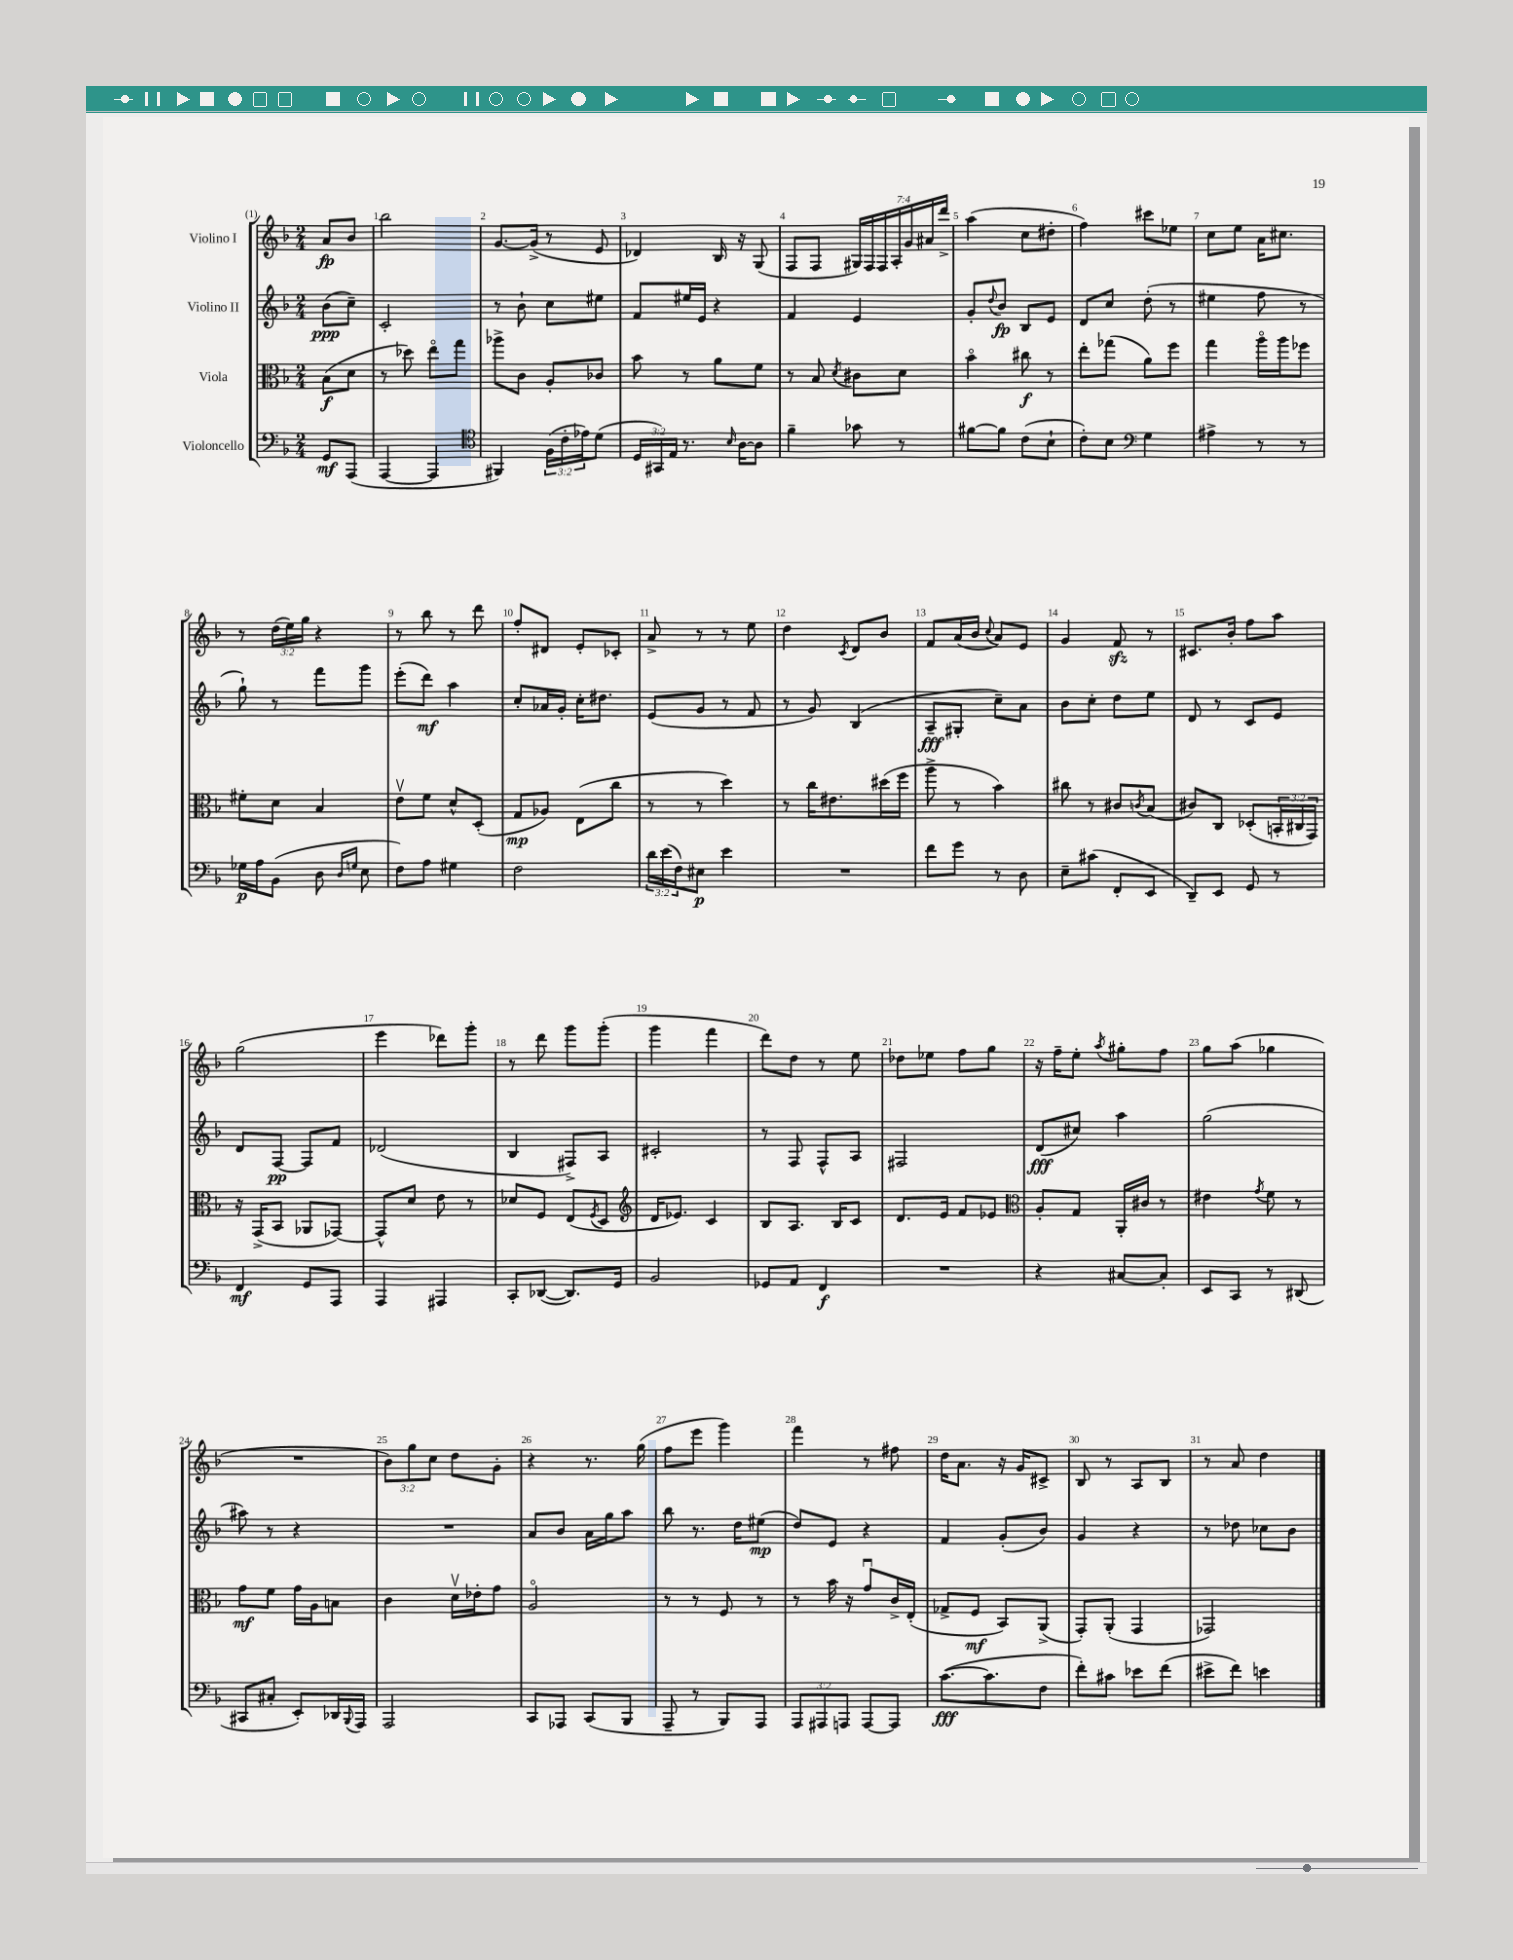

**kern	**kern	**kern	**kern
*staff4	*staff3	*staff2	*staff1
*clefF4	*clefC3	*clefG2	*clefG2
*k[b-]	*k[b-]	*k[b-]	*k[b-]
*M2/4	*M2/4	*M2/4	*M2/4
8GG	(8B-	(8b-	8a
(8AAA	8d	8cc~)	8b-
=	=	=	=
[4AAA	8r	2c'	2bb-
.	8dd-)	.	.
4AAA]	8eeo	.	.
.	8gg	.	.
=	=	=	=
*clefC4	*	*	*
4FF#)	8aa-^	8r	[8.g
.	8c	8b-`	.
.	.	.	(16g^]
(24F	8A'	8cc	8r
24c'	.	.	.
24e-)	.	.	.
(8d	8c-	8ee#	8e
=	=	=	=
24D	8b-	8f	4d-)
24GG#)	.	.	.
24E	.	.	.
8.r	8r	16ee#	.
.	.	16e	.
.	8a	4r	16B-
16qqB-	.	.	.
[16A	.	.	16r
8A]	8f	.	(8G
=	=	=	=
4f~	8r	4f	8F
.	8B-	.	8F
.	8qd	.	.
8g-	8c#	4e	28G#)
.	.	.	28F
.	.	.	28F
.	.	.	28A'
8r	8d	.	.
.	.	.	28g
.	.	.	28a#
.	.	.	28ddd^
=	=	=	=
[8f#	4b-o	8g'	(4aa
.	.	8qqdd	.
8f#]	.	8b-	.
(8c	8cc#	8B-	8cc
8B-`	8r	8e	8dd#'
=	=	=	=
8c')	8ee'	8d	4ff)
8B-	(8gg-	8cc	.
*clefF4	*	*	*
4G	8a)	(8dd'	8ccc#
.	8ff	8r	8ee-
=	=	=	=
4A#^	4gg	4ee#	8cc
.	.	.	8ee
8r	16aao	8ff	16a
.	16aa	.	8.cc#
8r	8ff-	8r	.
=	=	=	=
16G-	8f#'	8gg`)	8r
16A	.	.	.
(8BB-	8d	8r	(24dd
.	.	.	24ee)
.	.	.	24gg
8D	4B-	8fff	4r
16qqD	.	.	.
16qqG	.	.	.
8E	.	8ggg	.
=	=	=	=
8F)	8ev	(8eee'	8r
8A	8f	8ddd)	8bb-
4G#	8d^^	4aa	8r
.	(8D'	.	8ddd
=	=	=	=
2F	8G	8cc'	8ff'
.	8A-)	16a-	8d#
.	.	16g'	.
.	(8E	16cc'	8e'
.	.	8.dd#	.
.	8cc	.	8c-'
=	=	=	=
24d	8r	(8e	8a^
(24e	.	.	.
24F)	.	.	.
8E#	8r	8g	8r
4e	4dd)	8r	8r
.	.	8f	8ee
=	=	=	=
2r	8r	8r	4dd
.	16cc	8g)	.
.	8.e#	.	.
.	.	.	8qc
.	.	(4B-	8d
.	(16dd#	.	8b-
.	16ff	.	.
=	=	=	=
8f	8aa^	8A~	8f
8g	8r	8G#'	(16a
.	.	.	16b-
.	.	.	8qqcc
8r	4b-)	8cc~)	8a)
8D	.	8a	8e
=	=	=	=
8E~	8cc#	8b-	4g
(8c#	8r	8cc'	.
8FF'	8c#	8dd	8f
.	8qc	.	.
8EE	(8B-	8ee	8r
=	=	=	=
8DD~)	8c#)	8d	8.c#
8EE	8C	8r	.
.	.	.	16b-'
8GG	(8D-'	8c	8ff
8r	24BB'	8e	8aa
.	24C#	.	.
.	24GG)	.	.
=	=	=	=
4FF	16r	8d	(2gg
.	(16GG^	.	.
.	8BB-	[8F	.
8GG	8AA-	8F]	.
8AAA	[8GG-)	8f	.
=	=	=	=
4AAA	8GG-^^]	(2d-	4eee
.	8d	.	.
4AAA#	8e	.	8ddd-)
.	8r	.	8ggg'
=	=	=	=
8CC'	8d-	4B-	8r
([8DD-	8F	.	8ddd
8.DD-])	(8E	8F#^)	8ggg
.	8qF	.	.
.	8D	8A	(8ggg'
16GG	.	.	.
=	=	=	=
*	*clefG2	*	*
2BB-	16d	2c#'	4ggg
.	8.e-)	.	.
.	4c	.	4fff
=	=	=	=
8GG-	8B-	8r	8ddd)
8AA	8.A	8F	8dd
4FF	.	8F^^	8r
.	16B-	.	.
.	8c	8A	8ee
=	=	=	=
2r	8.d	2F#	8dd-
.	.	.	8ee-
.	16e	.	.
.	8f	.	8ff
.	8e-	.	8gg
=	=	=	=
*	*clefC3	*	*
4r	8A'	(8d	16r
.	.	.	16ff~
.	8G	8cc#)	8ee'
.	.	.	8qaa
[8C#	16AA'	4aa	8gg#'
.	16c#	.	.
8C#']	8r	.	8ff
=	=	=	=
8EE	4e#	(2gg	8gg
8CC	.	.	(8aa
.	8qg	.	.
8r	8f	.	4gg-
(8DD#	8r	.	.
=	=	=	=
8CC#	8g	8aa#)	2r
8C#'	8f	8r	.
8EE')	16g	4r	.
.	16A	.	.
16DD-	8B	.	.
8qqBBB-	.	.	.
16AAA	.	.	.
=	=	=	=
2AAA	4c	2r	12b-)
.	.	.	12gg
.	.	.	12cc
.	16dv	.	8dd
.	16e-'	.	.
.	8g	.	8g'
=	=	=	=
8CC	2Ao	8a	4r
8AAA-	.	8b-	.
(8CC	.	16a	8.r
.	.	16gg	.
8BBB-	.	8aa	.
.	.	.	(16gg
=	=	=	=
8AAA~	8r	8bb-	8ff
8r	8r	8.r	8eee
8BBB-)	8F	.	4ggg)
.	.	16dd	.
8AAA	8r	(8ee#	.
=	=	=	=
12AAA	8r	8dd)	4fff
12AAA#	.	.	.
.	16b-	8e	.
12AAA	.	.	.
.	16r	.	.
[8AAA	8gu	4r	8r
8AAA]	16c^	.	8ff#
.	(16E'	.	.
=	=	=	=
([8.c	8G-^	4f	16dd
.	.	.	8.a
.	8F	.	.
8.c]	.	.	.
.	8BB-)	(8g'	16r
.	.	.	16g
8F	(8AA^	8b-)	8c#^
=	=	=	=
8f')	8GG')	4g	8B-
8c#	(8AA'	.	8r
8e-	4GG	4r	8A
(8f	.	.	8B-
=	=	=	=
8e#^	2GG-)	8r	8r
8f)	.	8dd-	8a
4e	.	8cc-	4dd
.	.	8b-	.
==	==	==	==
*-	*-	*-	*-
